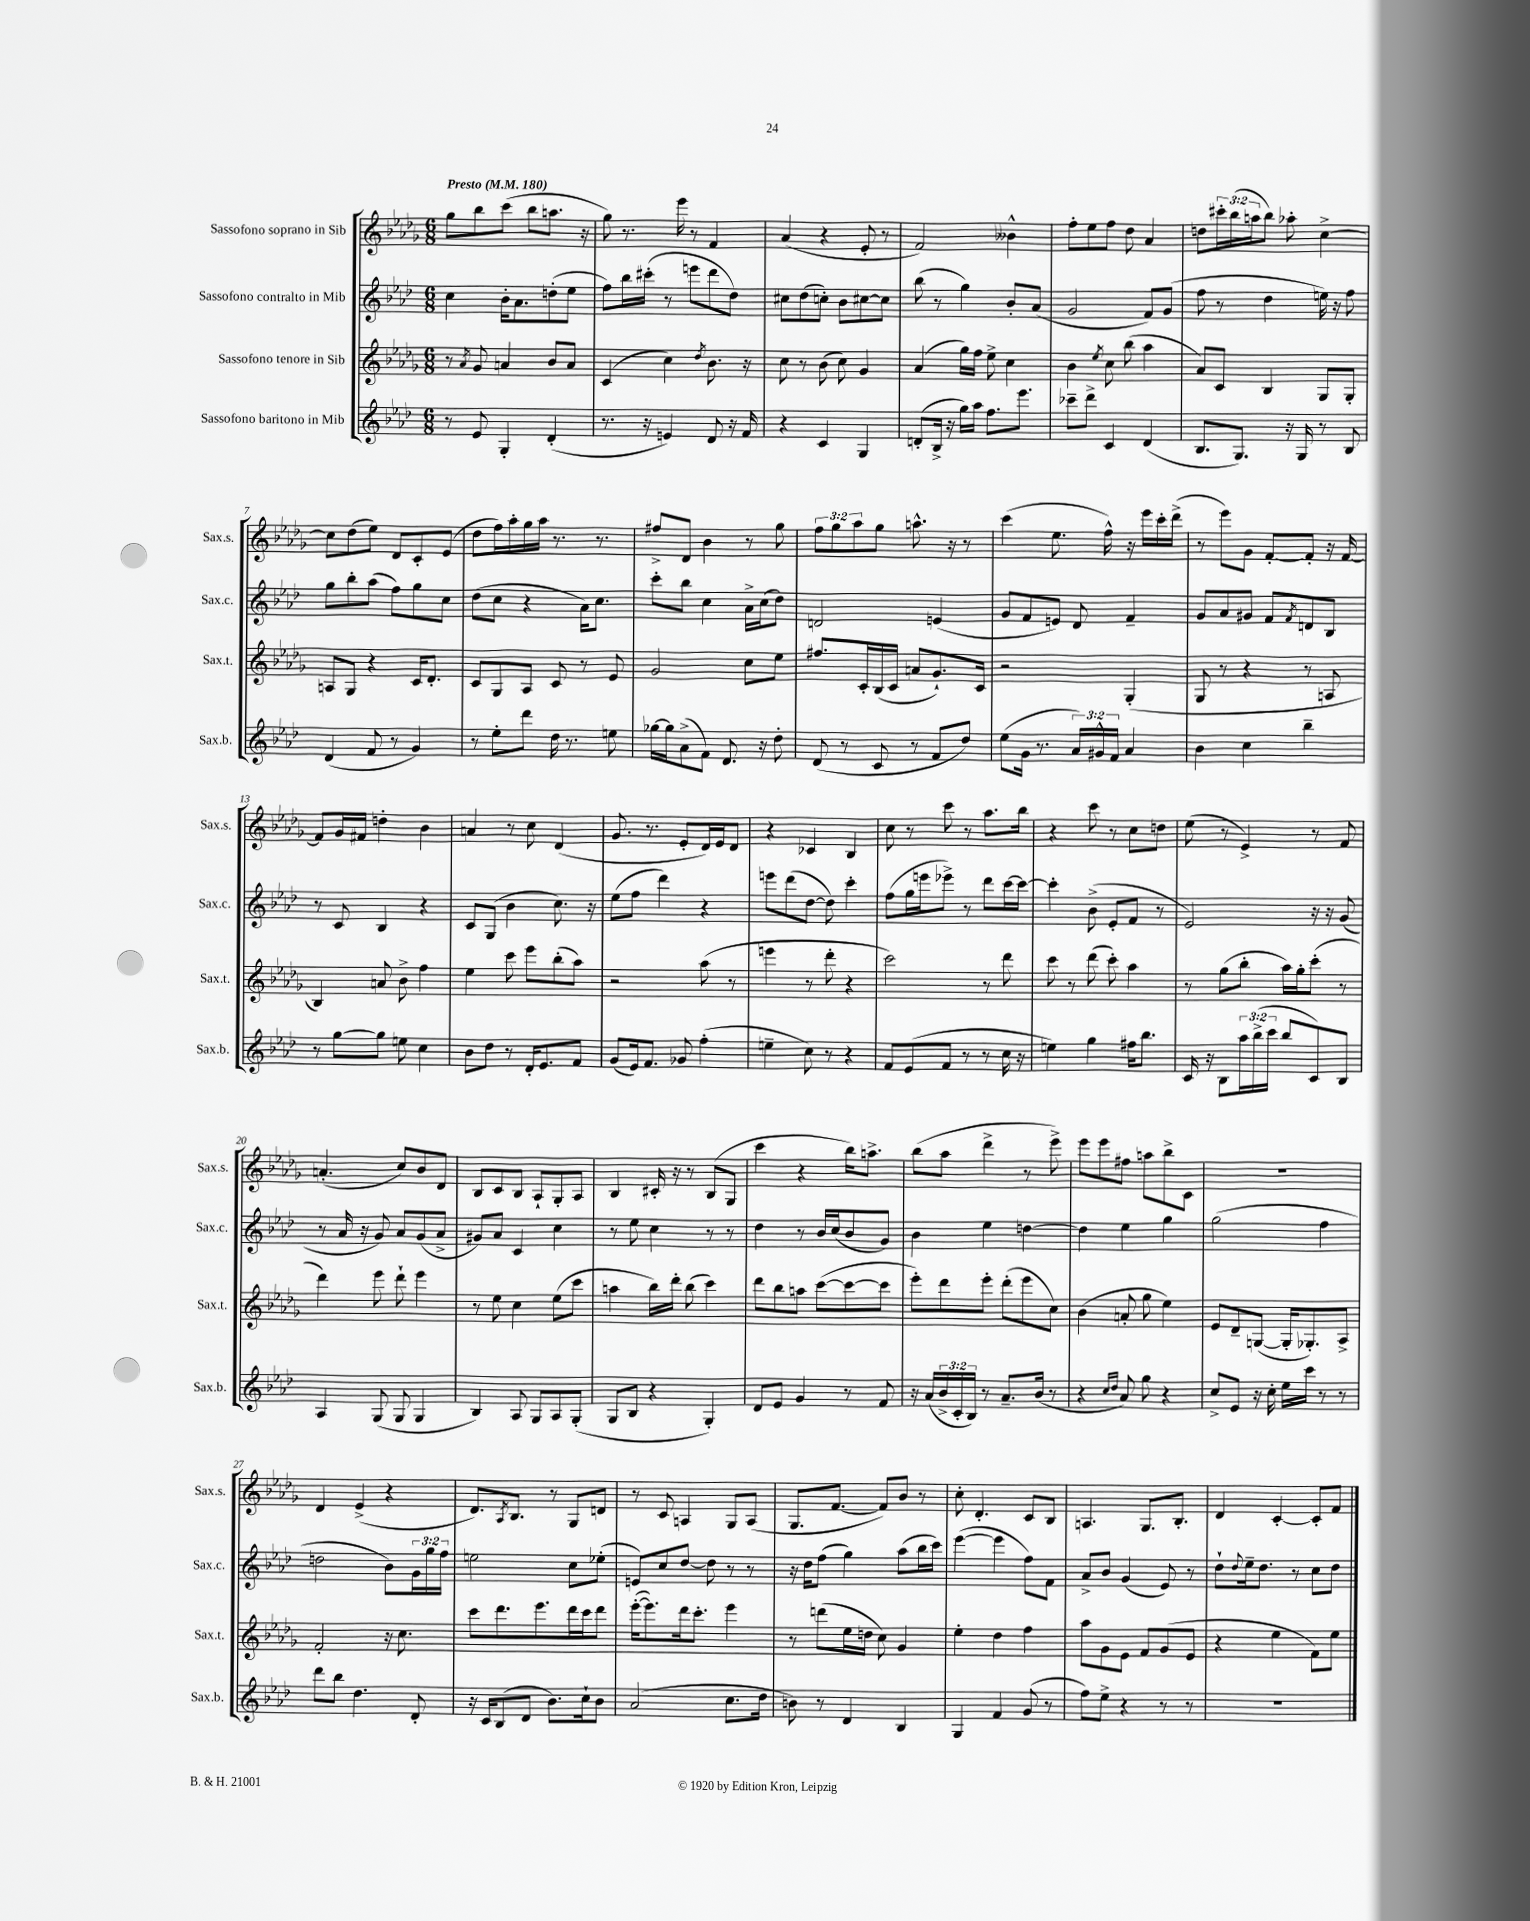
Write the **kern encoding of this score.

**kern	**kern	**kern	**kern
*staff4	*staff3	*staff2	*staff1
*clefG2	*clefG2	*clefG2	*clefG2
*k[b-e-a-d-]	*k[b-e-a-d-g-]	*k[b-e-a-d-]	*k[b-e-a-d-g-]
*M6/8	*M6/8	*M6/8	*M6/8
*MM180	*MM180	*MM180	*MM180
8r	8r	4cc	8gg-
.	8qa-	.	.
8e-	8g-	.	8bb-
4G'	4a	16b-'	(8ccc
.	.	8.a-	.
.	.	.	8bb-
(4d-'	8b-	(8dd'	8.aa
.	8a	8ee-	.
.	.	.	16r
=	=	=	=
8.r	(4c	8ff)	8gg-)
.	.	16bb-	8.r
16r	.	(16ccc#'	.
4e)	4cc)	8r	.
.	.	.	16eee-
.	.	8eee	8r
.	8qdd-	.	.
8d-	8.b-	8ddd-	4f
16r	.	8dd-)	.
16f	16r	.	.
=	=	=	=
4r	8cc	8cc#	(4a-
.	8r	(8dd-	.
4c	(8b-	8cc')	4r
.	8cc)	8b-	.
4G	4g-	[8cc#	8e-'
.	.	8cc#]	8r
=	=	=	=
(8d'	(4a-	(8bb-	2f)
16B-^	.	8r	.
16r	.	.	.
16gg)	16gg-)	4gg)	.
16aa-	16ff	.	.
8.ff	8ee-^	.	.
.	4cc	8b-'	4b--^^
8.eee-	.	.	.
.	.	(8a-	.
=	=	=	=
8ccc-~	4b-	2g	8ff'
8ddd-^	.	.	8ee-
.	8qee-	.	.
4c	8cc	.	8ff
.	(8bb-	.	8dd-
(4d-	4aa-	8f)	4a-
.	.	(8g	.
=	=	=	=
8.B-	8a-)	8ff	8dd
.	8c	8r	24ccc#'
.	.	.	(24bb-
8.G)	.	.	.
.	.	.	24aa
.	4B-	4dd-	8bb-)
16r	.	.	8aa-'
16G	.	.	.
8r	8G-	16ee)	[4cc^
.	.	16r	.
8B-	8G-'	8ff	.
=	=	=	=
(4d-	8A	8gg	8cc]
.	8G-	8bb-'	(8dd-
8f	4r	(8aa-	8ee-)
8r	.	8ff)	8d-
4g)	16c	8gg	8c'
.	8.d-'	.	.
.	.	8cc	(8e-
=	=	=	=
8r	8c	(8dd-	8dd-
8ee-'	8G-	8cc	16ff)
.	.	.	16aa-'
8ddd-	8A-	4r	16gg-
.	.	.	16aa-
16dd-	8c	.	8.r
8.r	.	.	.
.	8r	16a-)	.
.	.	8.cc	8.r
8ee	8e-	.	.
=	=	=	=
[16gg-	2g-	8ccc'	8ff#^
16gg-]	.	.	.
(8a-^	.	8bb-	8d-
8f)	.	4cc	4b-
8.d-	.	.	.
.	8cc	16a-^	8r
16r	.	(16cc	.
8dd-'	8ee-	8dd-)	8gg-
=	=	=	=
(8d-	8.ff#	2d	12ff
.	.	.	12gg-
8r	.	.	.
.	.	.	12aa-
.	16c'	.	.
8c	(16B-	.	8gg-
.	16c	.	.
8r	8a	.	8.aa^^
8f	8.g-`)	(4e	.
.	.	.	16r
8dd-)	.	.	8r
.	16c	.	.
=	=	=	=
(8ee-	2r	8g	(4ccc
16g	.	8f	.
8.r	.	.	.
.	.	8e)	8.ee-
24a-)	.	8d-	.
24g#^^	.	.	.
.	.	.	16ff^^)
24f	.	.	.
4a-	(4G-'	4f~	16r
.	.	.	16eee-
.	.	.	16ccc'
.	.	.	(16ddd-^
=	=	=	=
4b-	8G-	8g	8r
.	8r	8a-	8eee-)
4cc	4r	8g#	8g-
.	.	8f	[8f'
.	.	8qf	.
4bb-~	8r	8d	8f']
.	8A	8B-	16r
.	.	.	[16f
=	=	=	=
8r	4B-)	8r	8f]
[8gg	.	8c	16g-
.	.	.	16f#
8gg]	8a	4B-	4dd'
8ee	8b-^	.	.
4cc	4ff	4r	4b-
=	=	=	=
8b-	4ee-	8c	4a
8dd-	.	(8G	.
8r	8ccc	4b-	8r
16d-'	8eee-	.	8cc
8.e-	.	.	.
.	(8bb-'	8.cc)	(4d-
8f	8aa-)	.	.
.	.	16r	.
=	=	=	=
(8g	2r	(8ee-	8.g-
16e-)	.	8ff	.
8.f	.	.	8.r
.	.	4ddd-)	.
8g-	.	.	8e-'
(4ff'	(8aa-	4r	16d-)
.	.	.	16e-
.	8r	.	8d-
=	=	=	=
4ee~	4eee	8eee	4r
.	.	(8ddd-	.
8cc)	8r	[8dd-	4c-
8r	8ddd-'	8dd-])	.
4r	4r	4ccc'	4B-
=	=	=	=
8f	2ccc)	(8ff	8cc
(8e-	.	16gg	8r
.	.	16eee	.
8f	.	8eee-^)	8ccc
8r	.	8r	8r
8r	8r	8ddd-	8.aa-
16cc	8ddd-	[16ccc	.
16r	.	16ccc_	16bb-
=	=	=	=
4ee)	8ccc	4ccc']	4r
.	8r	.	.
4gg	(8ddd-	(8b-^	8ccc
.	8ccc')	8e-'	8r
16ff#	4aa-	8f	8cc
8.bb-	.	.	.
.	.	8r	8dd
=	=	=	=
16c	8r	2e-)	(8ee-
16r	.	.	.
8B-	(8gg-	.	8r
24aa-	8bb-'	.	4e-^)
(24bb-^	.	.	.
24ccc	.	.	.
8bb-	16aa-)	.	.
.	16gg-'	.	.
8c)	(8ccc'	16r	8r
.	.	16r	.
8B-	8r	(8g	8f
=	=	=	=
4A-	4ddd-)	8r	(4.a'
.	.	16a-	.
.	.	16r	.
(8G	8eee-	8g)	.
8G	8ddd-`	8a-	8cc)
4G	4eee-	(8g	8b-
.	.	8a-^	8d-
=	=	=	=
4B-)	8r	8g#)	8B-
.	8ee-	8a-	8c
8A-	4cc	4c	8B-
8G	.	.	8A-`
8A-	(8ee-	4cc	8G-'
(8G'	8ccc	.	8A-
=	=	=	=
8G	4aa	8r	4B-
8B-	.	8ee-	.
4r	16bb-)	4cc	16c#'
.	16ddd-'	.	16r
.	(8bb-	.	8r
4G')	4ccc)	8r	(8B-
.	.	8r	8G-
=	=	=	=
8d-	8ddd-	4dd-	4ccc
8e-	8bb-	.	.
4g	8aa	8r	4r
.	([8ccc	16b-	.
.	.	(16cc	.
8r	8ccc_	8b-	16bb-)
.	.	.	8.aa^
8f	8ccc]	8g)	.
=	=	=	=
16r	8eee-')	4b-	(8bb-
(16a-	.	.	.
24b-^	8ddd-	.	8aa-
24c'	.	.	.
24B-)	.	.	.
8r	8eee-'	4ee-	4ddd-^
8.a-~	(8ddd-'	.	.
.	8eee-	[4dd	8r
(16b-	.	.	.
8r	8cc)	.	8eee-^)
=	=	=	=
4r	(4b-	4dd]	8eee-
.	.	.	8eee-
16qqcc	.	.	.
16qqdd-	.	.	.
8a-)	8a'	4ee-	8ff#
8gg	8gg-	.	8aa
4r	4ee-)	4gg	8bb-^
.	.	.	8c
=	=	=	=
8cc^	8e-	(2gg	2.r
8e-	8d-~	.	.
16r	([8G	.	.
16cc'	.	.	.
16ee-	16G']	.	.
16ccc	8.G-')	.	.
8r	.	4ff	.
8r	8A-^	.	.
=	=	=	=
8ddd-	2f'	2dd	4d-
8bb-	.	.	.
4.dd-	.	.	(4e-^
.	16r	8b-)	4r
.	8.cc	.	.
8d-'	.	24g	.
.	.	24gg	.
.	.	24ff	.
=	=	=	=
16r	8ccc	2ee	8.d-)
16c	.	.	.
(8B-	8.ddd-	.	.
.	.	.	8qA-
.	.	.	8.B-
8d-	.	.	.
.	8.eee-	.	.
8.b-)	.	.	8r
.	16ddd-	8cc	8G-
16cc`	16ccc	.	.
8b-	8ddd-	(8ee-'	8d
=	=	=	=
(2a-	([16eee-'	8e)	8r
.	8.eee-])	.	.
.	.	8cc	8c
.	16ddd-	[8dd-	4A
.	8.ccc'	.	.
.	.	8dd-]	.
8.cc	4eee-	8r	8G-
.	.	8r	(8A
16dd-	.	.	.
=	=	=	=
8b)	8r	16r	8.G-
.	.	16dd-	.
8r	(8ddd	(8ff	.
.	.	.	[8.f
4d-	16ee-	4gg)	.
.	16dd	.	.
.	8cc)	.	8f])
4B-	4g-	(8aa-	8b-
.	.	16bb-	8r
.	.	16ccc)	.
=	=	=	=
4G	4ee-'	([4eee-	8cc'
.	.	.	4.d-'
4f	4dd-	4eee-]	.
(8g	4ff	8ff)	8c
8r	.	8f	8B-
=	=	=	=
8ff)	8aa-	8a-^	4.A
8ee-^	8g-	8b-	.
4r	8e-	(4g	.
.	8f	.	8.G-
8r	(8g-	8e-)	.
.	.	.	8.B-'
8r	8e-	8r	.
=	=	=	=
2.r	4r	8dd-`	4d-
.	.	8qqdd-	.
.	.	16ee-~	.
.	.	8.dd-	.
.	4ee-	.	[4c'
.	.	8r	.
.	8f)	8cc	8c']
.	8ee-	8dd-	8f
==	==	==	==
*-	*-	*-	*-
